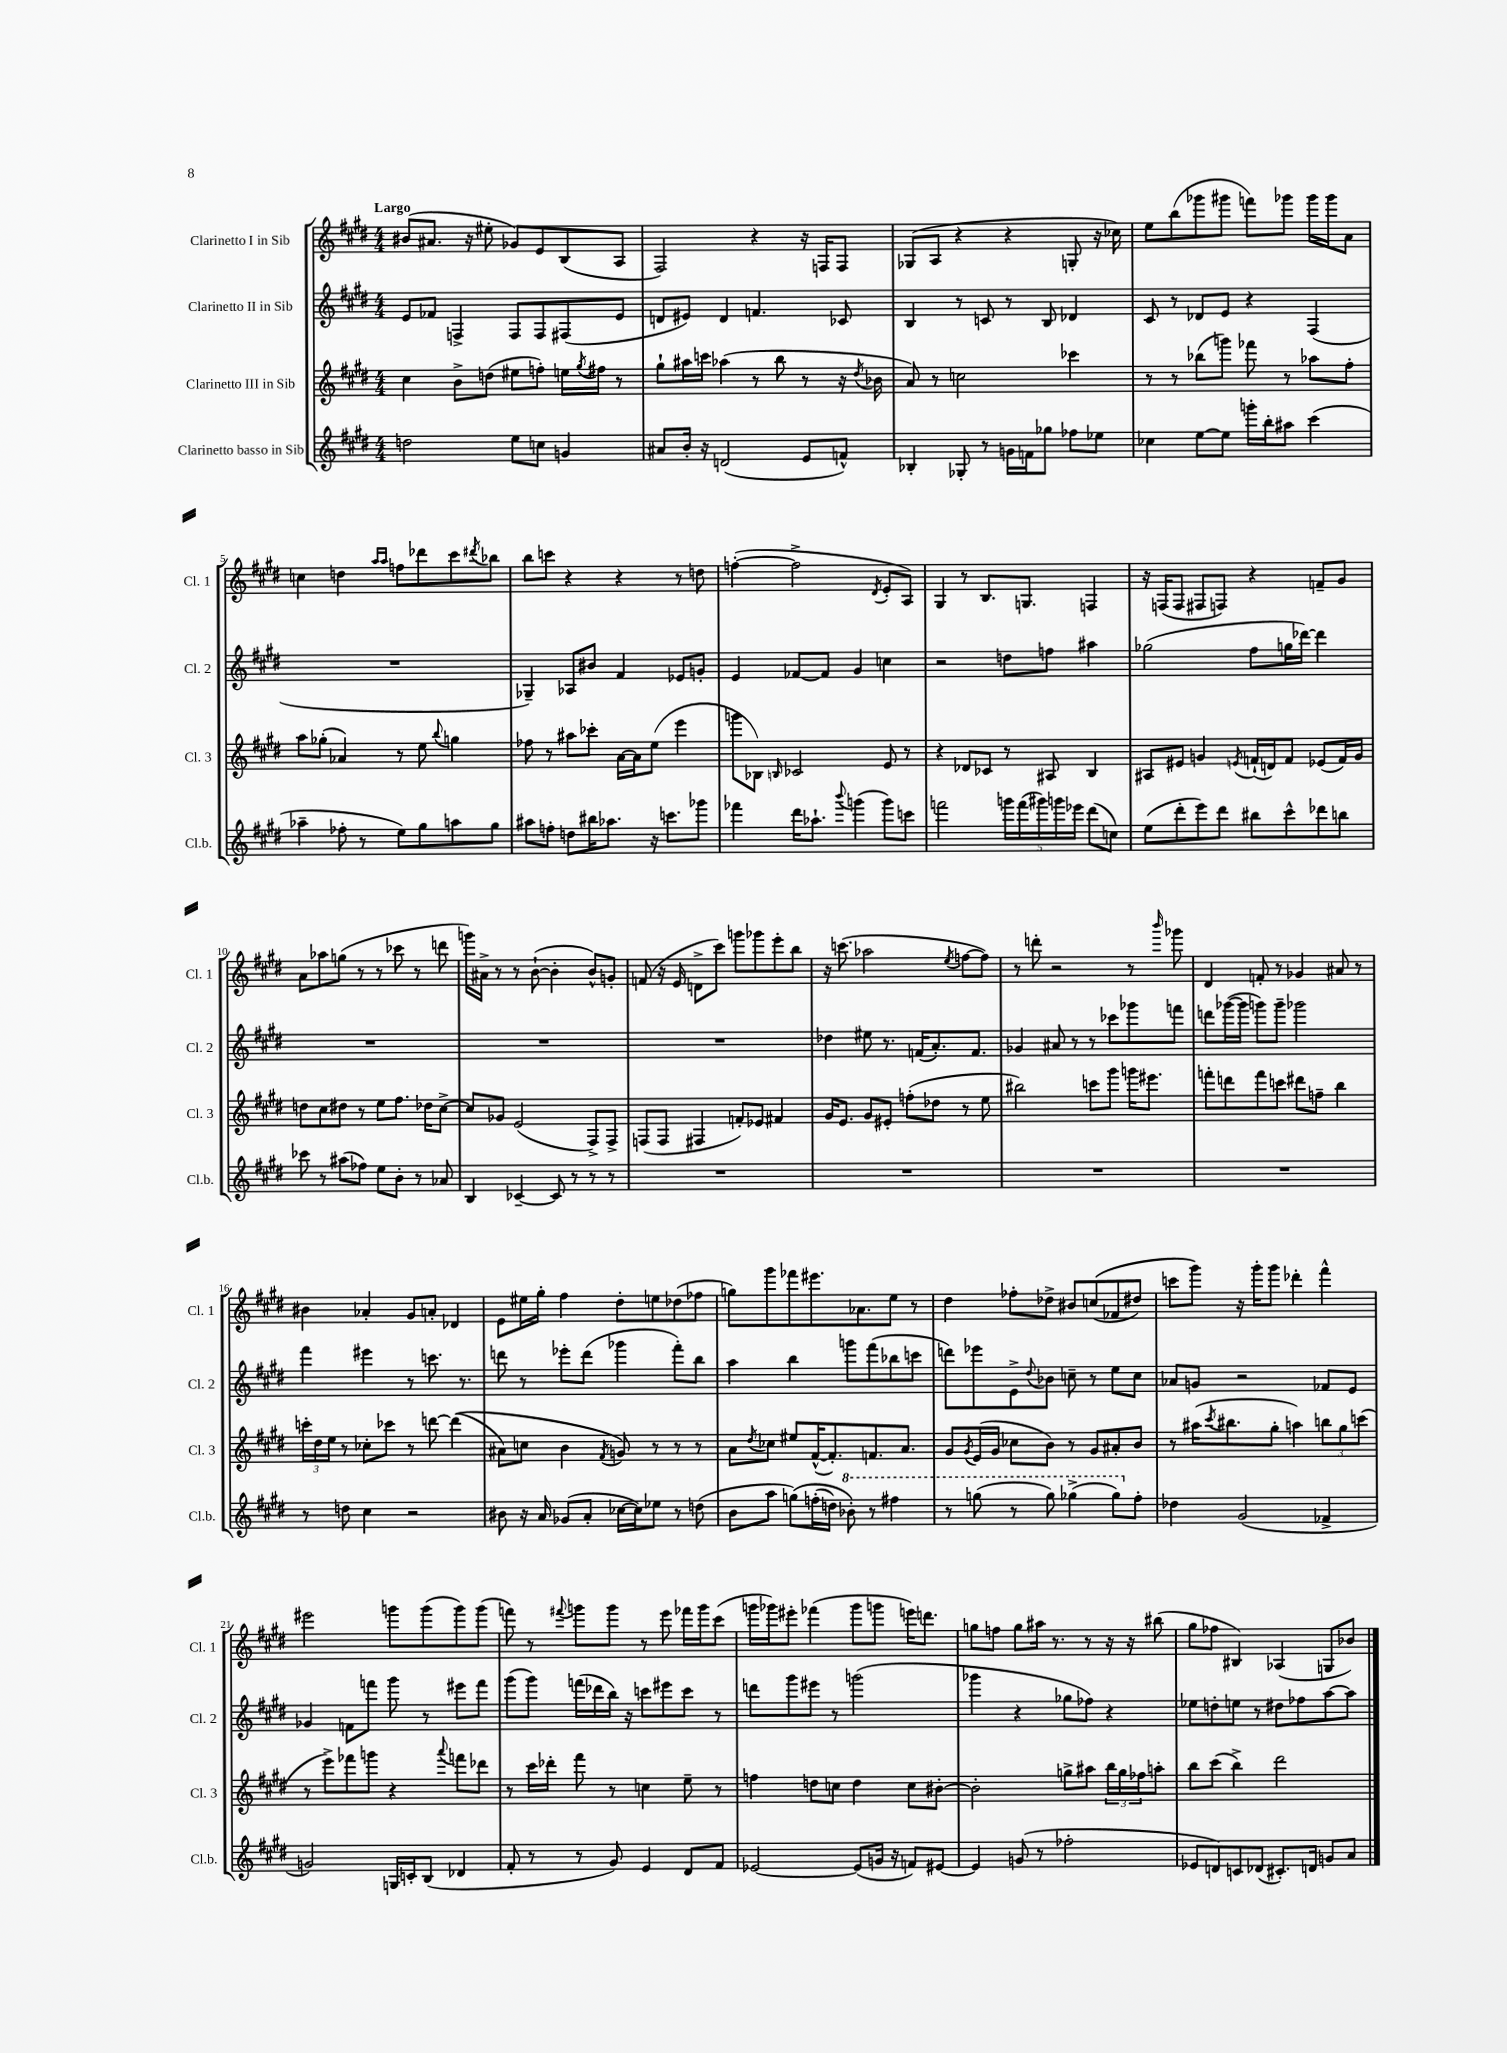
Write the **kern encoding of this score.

**kern	**kern	**kern	**kern
*staff4	*staff3	*staff2	*staff1
*clefG2	*clefG2	*clefG2	*clefG2
*k[f#c#g#d#]	*k[f#c#g#d#]	*k[f#c#g#d#]	*k[f#c#g#d#]
*M4/4	*M4/4	*M4/4	*M4/4
2dd	4cc#	8e	(8b#
.	.	8f-	8.a#
.	8b^	4F^	.
.	.	.	16r
.	(8dd	.	8ee#'
8ee	8ee#	8F	8g-)
8cc	8ff')	8F	8e
4g	16ee	(8F#	(8B
.	8qgg#	.	.
.	16ff#	.	.
.	8r	8e	8A
=	=	=	=
8a#	8gg#`	8d	2F#)
16b'	16aa#	8e#)	.
16r	16ccc	.	.
(2d	(4aa-	4d	.
.	8r	4.f	4r
.	8bb	.	.
8e	8r	.	16r
.	.	.	16F
8f^^)	16r	8c-	8F
.	8qdd#	.	.
.	16b-	.	.
=	=	=	=
4B-'	8a)	4B	(8G-
.	8r	.	8A
8G-'	2cc	8r	4r
8r	.	8c	.
16g	.	8r	4r
16f	.	.	.
8gg-	.	8B	.
8ff-	4ccc-	4d-	8G'
8ee-	.	.	16r
.	.	.	16cc-)
=	=	=	=
4cc-	8r	8c#	8ee
.	8r	8r	(8bb
[8ee	(8bb-	8d-	8ggg-
8ee]	8ggg)	8e	8ggg#
16ggg'	8fff-	4r	8fff)
16bb'	.	.	.
8aa#	8r	.	8ggg-
(4ccc#	8aa-	(4F#	16ggg-
.	.	.	16ggg-
.	8ff#'	.	8a
=	=	=	=
4aa-~	8aa	1r	4cc
.	(8gg-'	.	.
8ff-'	4a-)	.	4dd
8r	.	.	.
.	.	.	16qqaa
.	.	.	16qqaa
8ee)	8r	.	8ff
8gg#	8ee	.	8ddd-
.	8qqbb	.	.
8aa	4gg	.	8ccc#
.	.	.	8qddd#
8gg#	.	.	8bb-
=	=	=	=
8aa#	8ff-	4G-~)	8bb
8ff'	8r	.	8ccc
8dd	8aa#	8A-	4r
16bb#	8ccc-'	8b#	.
8.aa-	.	.	.
.	[16a	4f#	4r
.	16a]	.	.
16r	(8ee	.	.
8.ccc	.	.	.
.	4eee	8e-	8r
8ggg-	.	8g'	8dd
=	=	=	=
4fff-	8ggg	4e	([4ff'
.	8B-)	.	.
.	16qqB	.	.
16ddd#	2c-	[8f-	2ff^]
8.aa-`	.	.	.
.	.	8f-]	.
8qqbbb	.	.	.
(4ggg	.	4g#	.
.	.	.	8qd#
8ggg)	8e	4cc	8e'
8ccc	8r	.	8A)
=	=	=	=
2fff	4r	2r	4G#
.	8d-	.	8r
.	8c-	.	8.B
20ggg	8r	8dd	.
(20fff	.	.	.
.	.	.	8.G
20ggg#)	.	.	.
.	8A#	8ff	.
20ggg	.	.	.
20eee-	.	.	.
(8ddd#	4B	4aa#	4F
8cc)	.	.	.
=	=	=	=
(8ee	8A#	(2gg-	16r
.	.	.	(16F
8ddd#'	8e#	.	8F
8eee)	4g	.	8F#
8ddd#	.	.	8F)
.	8qe	.	.
8bb#	(16f`	8ff#	4r
.	16d)	.	.
8ccc#^^	8f	16gg	.
.	.	[16ddd-)	.
8ddd-	(8e-	4ddd-]	8f~
8bb	16f)	.	8g#
.	16g	.	.
=	=	=	=
8ccc-	8dd	1r	8a
8r	8cc#	.	8aa-
(8aa#	8dd#	.	(8gg
8ff-)	8r	.	8r
8ee	8ee	.	8r
8b'	8.ff#	.	8ccc-
8r	.	.	8r
.	16dd-	.	.
8a-	[8cc#^	.	8ddd
=	=	=	=
4B	8cc#]	1r	16ggg)
.	.	.	16a#^
.	8g-	.	8r
[4c-~	(2e	.	8r
.	.	.	([8b`
8c-]	.	.	4b']
8r	.	.	.
8r	8F#^)	.	8b^^)
8r	8F#^	.	8g'
=	=	=	=
1r	(8F	1r	(8f
.	8F	.	16r
.	.	.	16e
.	4F#	.	8d^
.	.	.	8ccc#)
.	8f')	.	8ggg
.	8e-	.	8ggg-
.	4f#	.	8eee'
.	.	.	8bb
=	=	=	=
1r	16g#	4dd-	16r
.	8.e	.	(8.ccc
.	8g#	8ee#	2aa-
.	8e#'	8.r	.
.	(8ff'	.	.
.	.	(16f	.
.	8dd-	8.a')	.
.	.	.	8qee
.	8r	.	[8ff
.	.	8.f	.
.	8ee	.	8ff])
=	=	=	=
1r	2bb#)	4g-	8r
.	.	.	8ddd'
.	.	8a#	2r
.	.	8r	.
.	8ccc	8r	.
.	8ggg#	8ccc-	.
.	16ggg	8ggg-	8r
.	8.eee#	.	.
.	.	.	16qqbbb
.	.	8fff	8ggg-
=	=	=	=
1r	8fff'	8ddd	4d#
.	8ddd	([16ggg-	.
.	.	16ggg-]	.
.	8fff	8ggg)	8f'
.	8ccc	8ggg~	8r
.	8ddd#	2ggg-	4g-
.	8ff~	.	.
.	4bb	.	8a#
.	.	.	8r
=	=	=	=
8r	24ccc'	4fff#	4b#
.	24dd#	.	.
.	24ee	.	.
8dd	8r	.	.
4cc#	8cc-'	4eee#	4a-'
.	8ccc-	.	.
2r	8r	8r	8g#
.	[8ddd	8.ccc	8a'
.	&((4ddd]	.	4d-
.	.	8.r	.
=	=	=	=
8b#	8a#)	8ddd	8e
16r	8cc	8r	16ee#
16a	.	.	16gg#'
(8g-	4b	8eee-'	4ff#
8a'	.	(8ddd	.
.	8qf#	.	.
[16cc-	8g&)	4ggg-	8dd#'
16cc-])	.	.	.
8ee-	8r	.	8ee
8r	8r	8fff#')	(8dd-
(8dd	8r	8bb	8ff-
=	=	=	=
8b	8a	4aa	8gg)
.	8qdd#	.	.
8aa	8cc-	.	8ggg#
&(8gg)	8ee#	4bb	8fff-
(16ff'	([16f#^^	.	8.eee#
16dd)	8.f#'])	.	.
8bb-'&)	.	8ggg	.
.	.	.	8.a-
8r	8.f	(8fff#	.
4fff#	.	8bb-	8ee
.	8.a	.	.
.	.	8ccc	8r
=	=	=	=
8r	8g#	8ddd)	4dd#
.	8qg#	.	.
(8ggg	(16e	8eee-	.
.	16g#	.	.
8r	8cc-	8e^	8ff-'
.	.	8qqdd#	.
8ggg)	8b)	8b-	8dd-^
(4ggg-^	8r	8cc~	8b#
.	8g#	8r	&((8cc
8ggg-)	8a#'	8ee	8f-
8ff#'	8b	8cc	8dd#)
=	=	=	=
4dd-	8r	8a-	8ccc
.	(16aa#	8g	8ggg#&)
.	8qccc#	.	.
.	8.bb#	.	.
(2g#	.	2r	16r
.	.	.	16ggg#'
.	8gg#'	.	8ggg#
.	4aa)	.	4ddd-'
4f-^	12bb	8f-	4fff#^^
.	12gg#	.	.
.	.	8e	.
.	(12ccc	.	.
=	=	=	=
2g)	8r	4g-	2eee#
.	8eee^)	.	.
.	8fff-	8f	.
.	8ggg	8fff	.
16G	4r	8ggg#	8ggg
16c'	.	.	.
(8B	.	8r	(8ggg
.	8qqaaa	.	.
4d-	8fff	8eee#	8ggg)
.	8ddd-	8fff	(8ggg
=	=	=	=
8f#'	8r	(8ggg#	8fff)
8r	16ccc#	8ggg#)	8r
.	16ddd-'	.	.
.	.	.	8qqfff#
8r	8fff#	(16fff	8ggg
.	.	16ddd-	.
8g#)	8r	16bb)	8ggg
.	.	16r	.
4e	4cc	8ccc	8r
.	.	8eee#	8eee
8d#	8ee~	8ccc	16fff-
.	.	.	16ggg
8f#	8r	8r	(8ccc#
=	=	=	=
[2e-	4ff	8ddd	16ggg
.	.	.	16ggg-)
.	.	8ggg#	8eee#'
.	8dd	8eee#	(4fff-
.	8cc	8r	.
(8e-]	4dd	(2ggg	8ggg-
16g	.	.	8ggg
16r	.	.	.
8f)	8cc	.	16eee)
.	.	.	8.ddd
[8e#	[8b#'	.	.
=	=	=	=
4e#]	2b#']	4ggg-	8gg
.	.	.	8ff
(8g	.	4r	8gg
8r	.	.	16aa#
.	.	.	8.r
2ff-'	8gg^	8gg-	.
.	8aa#	8ff-)	8r
.	24bb	4r	16r
.	24gg	.	.
.	.	.	16r
.	24ff-	.	.
.	8aa'	.	(8bb#
=	=	=	=
8e-	8bb	8ee-	8gg#
8d)	(8ccc#	8dd'	8ff-
8c	4bb^)	8ee	4B#)
(8d-	.	8r	.
8.c#')	2ddd#	8dd#	(4A-
.	.	8ff-	.
16d	.	.	.
8g	.	[8aa	8G
8a	.	8aa]	8b-)
==	==	==	==
*-	*-	*-	*-
